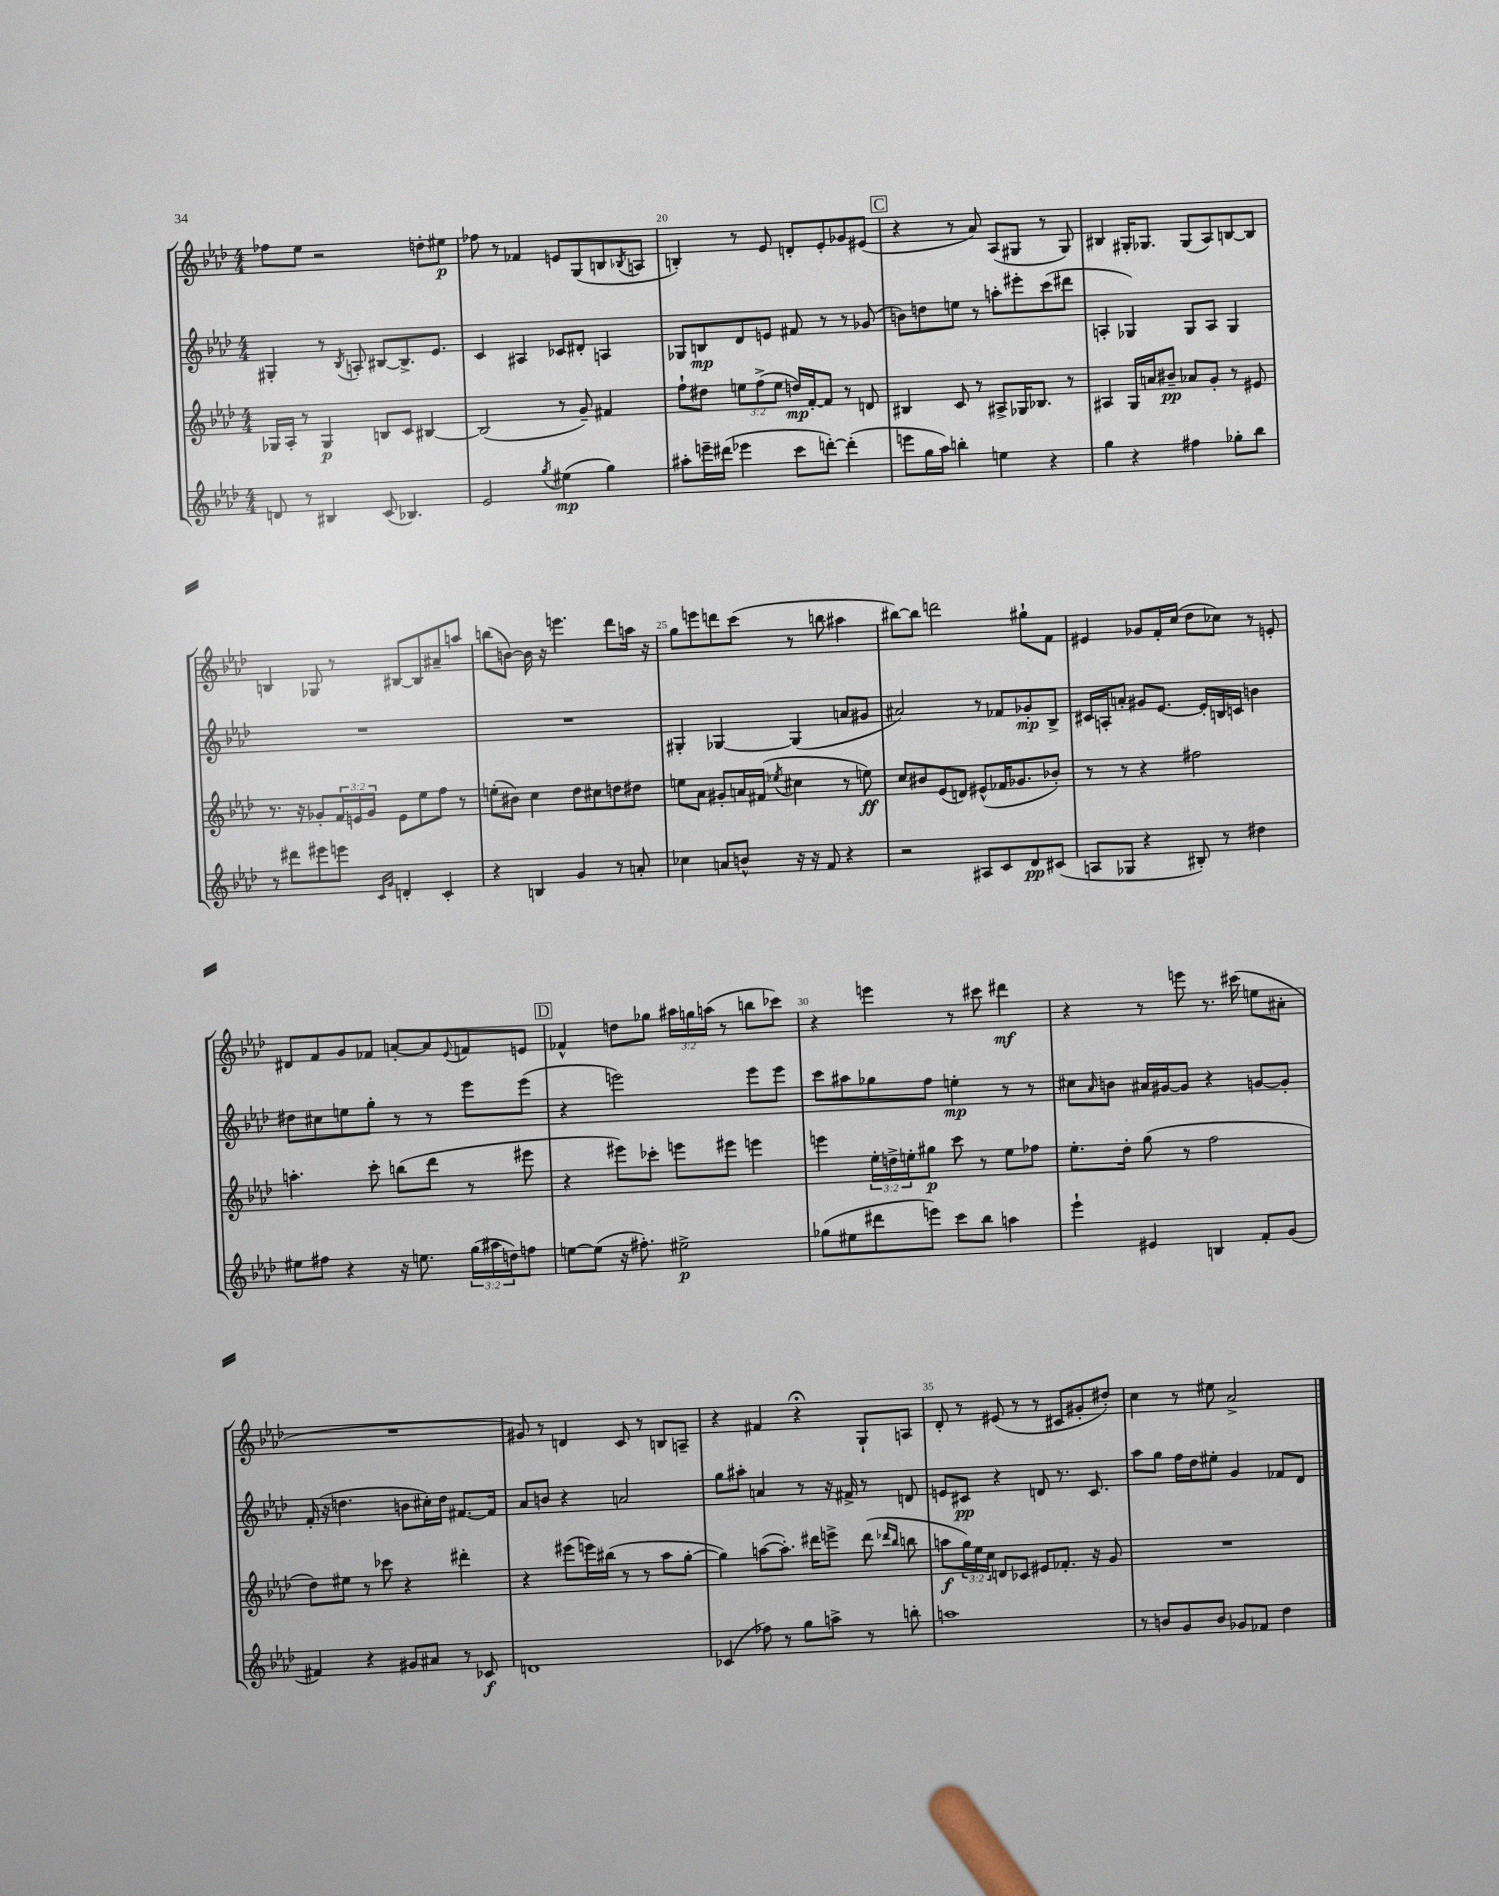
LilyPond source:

<<
\new StaffGroup <<
\new Staff = "s0" {
    \clef treble \key aes \major \numericTimeSignature \time 4/4 \override Staff.TupletNumber.text = #tuplet-number::calc-fraction-text
    fes''8 ees''8 r2 d''8-. eis''8\p |
    fes''8 r8 fes'4 e'8 g8( b8 \acciaccatura { bes8 } a8 |
    b4-.) r8 ees'8 d'8-. ees'8-. ges'8 eis'8( |
    \mark \markup { \box "C" } r4 r8 aes'8) aes8( gis8 r8 gis8) |
    bis4 gis16-. ges8. ges8( aes8) b8~ b8 |
    b4 ges8 r8 bis8~ bis8 ais'8-- a''8 |
    b''8( b'8~) b'16 r16 e'''4. des'''8 a''16 r16 |
    g''8 e'''8 d'''8 c'''8( r8 b''8 ais''4 |
    bis''8~) bis''8 d'''2 gis''8-! f'8 |
    eis'4 ges'8 f'16-. c''16( des''8 ces''8) r8 e'8-. |
    dis'8 f'8 g'8 fes'8 a'8~-. a'8 \appoggiatura { ees'8 } f'8 e'8 |
    \mark \markup { \box "D" } fes'4-^ d''8 ges''8 \tuplet 3/2 { ais''16 g''16 a''16( } r8 b''8 ces'''8) |
    r4 e'''4 r8 cis'''8 dis'''4\mf |
    r4 r8 e'''8 r8. cis'''16( e''8 ais'8-. |
    R1 |
    gis'8) r8 d'4 c'8 r8 b8 a8-- |
    r4 fis'4 r4\fermata g8-! a8 |
    des'8-. r8 eis'8( r8 r8 cis'8 gis'8-. dis''8-.) |
    c''4 r8 eis''8 aes'2-> \bar "|." |
}
\new Staff = "s1" {
    \clef treble \key aes \major \numericTimeSignature \time 4/4
    gis4-. r8 \acciaccatura { bes8 } a8-. bis8~ bis8.-> ees'8. |
    c'4 ais4 ces'8 dis'8-. a4 |
    ges8 b8\mp des'8 e'8 fis'8 r8 r8 ges'8( |
    \mark \markup { \box "C" } b'8) d''8 e''8 r8 a''8-. eis'''8-. c'''8( dis'''8 |
    a4-. ges4) ges8 a8 ges4 |
    R1 |
    R1 |
    gis4-. ges4~ ges4( a'8 gis'8 |
    ais'2) r8 fes'8 ges'8-.\mp bes8-> |
    cis'16 a16-. a'8-. gis'8 ees'8.~ ees'16-. b16 c'16 b'4 |
    dis''8 cis''8 e''8 g''8-. r8 r8 ees'''8 ees'''8( |
    \mark \markup { \box "D" } r4 e'''2) e'''8 e'''8 |
    c'''8 ais''8 ges''8 f''8 e''4-.\mp r8 r8 |
    cis''8 \grace { aes'16 } b'8 ais'16 gis'16~ gis'8 r4 g'8~ g'8-. |
    f'16-.( r16 d''4. b'8 cis''16-.) d''16 fis'8.~ fis'16 |
    aes'8 b'8 r4 a'2 |
    g''8 ais''8-. a'4 r8 r16 fis'16-> r8 d'8 |
    e'8 cis'8\pp r4 d'8 r8. cis'8. |
    aes''8 g''8 f''16 des''16 eis''8-. g'4 fes'8 des'8 \bar "|." |
}
\new Staff = "s2" {
    \clef treble \key aes \major \numericTimeSignature \time 4/4 \override Staff.TupletNumber.text = #tuplet-number::calc-fraction-text
    ges16 aes16-. r8 ges4\p b8 c'8 bis4~ |
    bis2( r8 g'8--) fis'4 |
    f''8-! dis''8 \tuplet 3/2 { e''8 f''8->( e''8 } d''16\mp) f'16~-. f'8 r8 d'8 |
    \mark \markup { \box "C" } bis4 c'8 r8 ais8-> ges16 bes8. r8 |
    ais4 g16 a'16 bis'8--\pp aes'8 g'8-. r8 eis'8 |
    r8. r16 ges'8-. \tuplet 3/2 { f'16 e'16 ges'16 } e'8 ees''8 f''8 r8 |
    e''8-.( bis'8) c''4 des''8 cis''8 d''8 dis''8 |
    e''8 aes'8 gis'8-. a'16 fis'16( \acciaccatura { ees''8 } cis''4 r8 e''8\ff) |
    c''8 bis'8 ees'8( d'8) eis'8-^( fes'16 ges'8. bes'8-.) |
    r8 r8 r4 fis''2 |
    a''4.-. c'''8-. b''8( des'''8 r8 eis'''8 |
    \mark \markup { \box "D" } r4 eis'''8) ces'''8-. e'''8 eis'''8 e'''4 |
    e'''4 \tuplet 3/2 { ees''16-. d''16-> e''16-. } gis''8\p c'''8 r8 e''8 fes''8 |
    ees''8.-. des''16-. g''8( r8 f''2 |
    des''8) eis''8 r8 ces'''8 r4 dis'''4-. |
    r4 eis'''8( e'''16) bis''16( r8 r8 aes''8 g''8~-. |
    g''4) a''8~( a''8.-.) dis'''16 e'''8-> dis'''8( \grace { des'''16 bes''16 } b''8 |
    a''8\f \tuplet 3/2 { g''16) ees''16 c''16 } d'8 ces'8 eis'8 fes'8.-. r16 g'8 |
    R1 \bar "|." |
}
\new Staff = "s3" {
    \clef treble \key aes \major \numericTimeSignature \time 4/4 \override Staff.TupletNumber.text = #tuplet-number::calc-fraction-text
    d'8 r8 bis4 c'8( bes4.) |
    ees'2 \acciaccatura { g''8 } eis''4\mp( g''4) |
    ais''8-. e'''16-- dis'''16( ees'''4 c'''8 d'''8~-.) d'''4-.( |
    \mark \markup { \box "C" } e'''8 g''16 aes''16) b''4-. e''4 r4 |
    g''4 r4 fis''4 ges''8-. bes''8 |
    r8 dis'''8 eis'''8 e'''8 \grace { c'16 g'16 } d'4-. c'4-. |
    r4 b4 g'4 r8 a'8-. |
    ces''4 a'8 b'8-^ r16 r16 f'8 r4 |
    r2 ais8 c'8 des'8\pp cis'8( |
    a8 ges8 r4 bis8-.) r8 dis''4 |
    eis''8 fis''8 r4 r16 e''8. \tuplet 3/2 { g''16( ais''16 d''16) } f''8 |
    \mark \markup { \box "D" } e''8~ e''8( r16 fis''8.-.) eis''2->\p |
    ges''8( eis''8 dis'''8 e'''8) c'''8 bes''8 a''4 |
    ees'''4-! eis'4 b4 f'8-. g'8( |
    fis'4) r4 gis'8 ais'8 r8 ces'8\f |
    d'1 |
    ces'4( fes''8) r8 g''8 a''8-> r8 b''8-. |
    a''1 |
    r8 b'8 g'8 b'8 ges'8 fes'8 des''4 \bar "|." |
}
>>
>>
\layout { \context { \Score currentBarNumber = #18 \override BarNumber.break-visibility = ##(#f #t #t) barNumberVisibility = #(every-nth-bar-number-visible 5) } }
